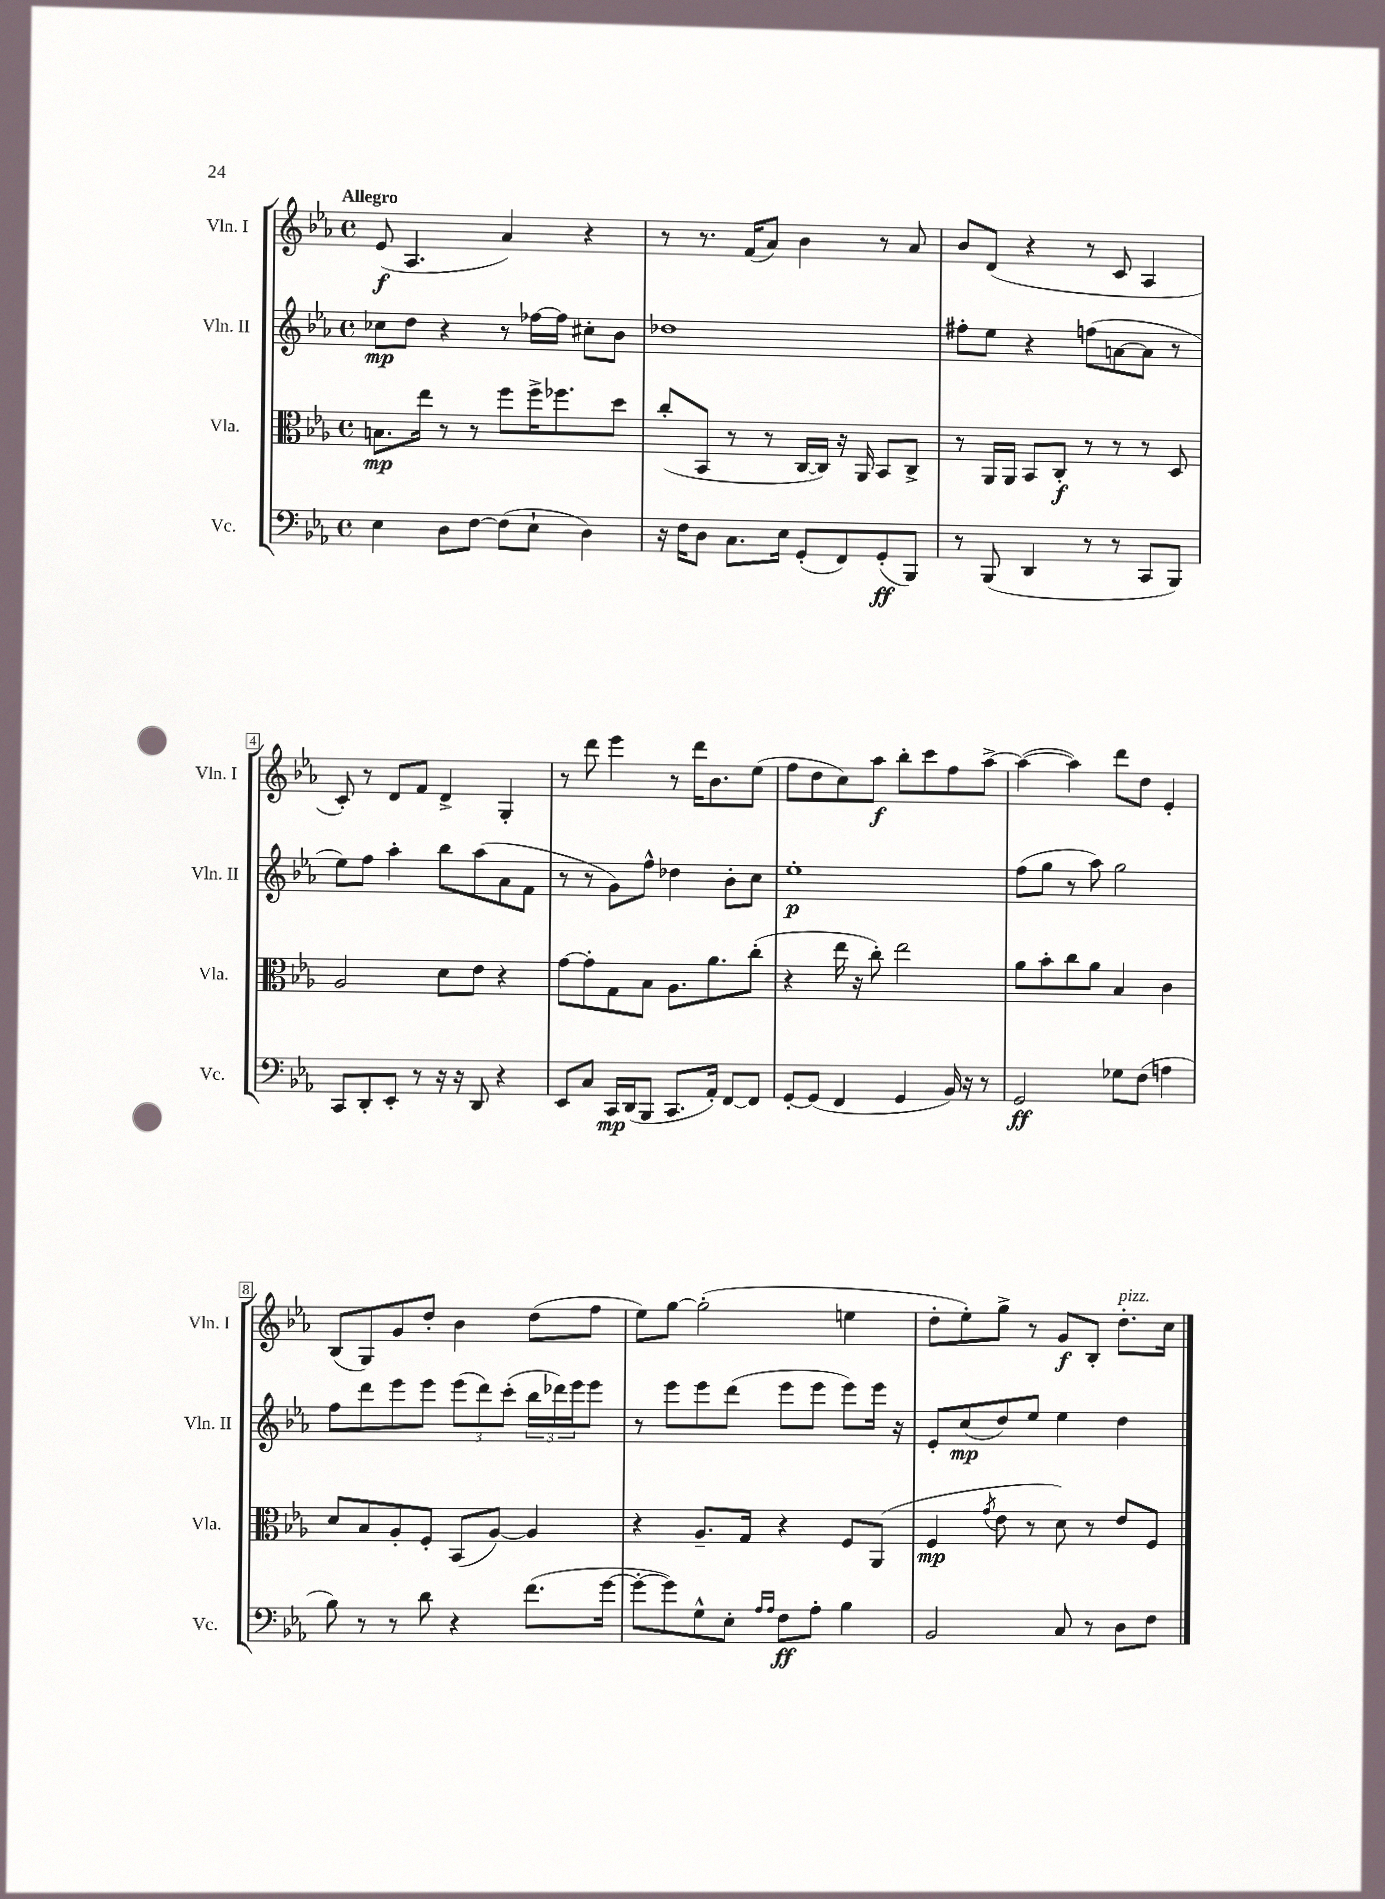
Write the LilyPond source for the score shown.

<<
\new StaffGroup <<
\new Staff = "s0" \with { instrumentName = "Vln. I" shortInstrumentName = "Vln. I" } {
    \clef treble \key ees \major \defaultTimeSignature \time 4/4 \tempo "Allegro"
    ees'8\f( aes4. aes'4) r4 |
    r8 r8. f'16( aes'8) bes'4 r8 aes'8 |
    bes'8 d'8( r4 r8 c'8 aes4 |
    c'8-.) r8 d'8 f'8 d'4-> g4-. |
    r8 d'''8 ees'''4 r8 d'''16 bes'8. ees''8( |
    f''8 d''8 c''8) aes''8\f bes''8-. c'''8 f''8 aes''8~-> |
    aes''4~( aes''4) d'''8 d''8 ees'4-. |
    bes8( g8) g'8 d''8-. bes'4 d''8( f''8 |
    ees''8) g''8~ g''2-.( e''4 |
    d''8-. ees''8-.) g''8-> r8 g'8\f bes8-. d''8.-.^\markup { \italic "pizz." } c''16 \bar "|." |
}
\new Staff = "s1" \with { instrumentName = "Vln. II" shortInstrumentName = "Vln. II" } {
    \clef treble \key ees \major \defaultTimeSignature \time 4/4
    ces''8\mp d''8 r4 r8 fes''16~ fes''16 cis''8-. bes'8 |
    des''1 |
    fis''8-. ees''8 r4 f''8( a'8~ a'8 r8 |
    ees''8) f''8 aes''4-. bes''8 aes''8( aes'8 f'8 |
    r8 r8 g'8) f''8-^ des''4 bes'8-. c''8 |
    ees''1-.\p |
    f''8( g''8 r8 aes''8) g''2 |
    f''8 d'''8 ees'''8 ees'''8 \tuplet 3/2 { ees'''8( d'''8) c'''8-.( } \tuplet 3/2 { bes''16 des'''16) ees'''16 } ees'''8 |
    r8 ees'''8 ees'''8 d'''8( ees'''8 ees'''8 ees'''8) ees'''16 r16 |
    ees'8-. c''8\mp( d''8) ees''8 ees''4 d''4 \bar "|." |
}
\new Staff = "s2" \with { instrumentName = "Vla." shortInstrumentName = "Vla." } {
    \clef alto \key ees \major \defaultTimeSignature \time 4/4
    b8.\mp ees''16 r8 r8 f''8 f''16-> fes''8. d''8 |
    c''8-.( bes,8 r8 r8 c16~ c16) r16 aes,16 bes,8 c8-> |
    r8 aes,16 aes,16 bes,8 c8-.\f r8 r8 r8 d8 |
    aes2 d'8 ees'8 r4 |
    g'8~ g'8-. g8 bes8 aes8. aes'8. c''8-.( |
    r4 ees''16 r16 c''8-.) ees''2 |
    aes'8 bes'8-. c''8 aes'8 bes4 c'4 |
    d'8 bes8 aes8-. f8-. bes,8( aes8~) aes4 |
    r4 aes8.-- g16 r4 f8 aes,8( |
    f4\mp \acciaccatura { g'8 } ees'8 r8 d'8) r8 ees'8 f8 \bar "|." |
}
\new Staff = "s3" \with { instrumentName = "Vc." shortInstrumentName = "Vc." } {
    \clef bass \key ees \major \defaultTimeSignature \time 4/4
    ees4 d8 f8~ f8( ees8-! d4) |
    r16 f16 d8 c8. ees16 g,8-.( f,8) g,8-.\ff( bes,,8) |
    r8 bes,,8( d,4 r8 r8 c,8 bes,,8) |
    c,8 d,8-. ees,8-. r8 r16 r16 d,8 r4 |
    ees,8 c8 c,16\mp d,16( bes,,8 c,8. aes,16-.) f,8~ f,8 |
    g,8~-. g,8( f,4 g,4 bes,16) r16 r8 |
    g,2\ff ges8 f8( a4 |
    bes8) r8 r8 d'8 r4 f'8.( g'16~ |
    g'8~-. g'8) g8-^ ees8-. \grace { aes16 aes16 } f8\ff aes8-. bes4 |
    bes,2 c8 r8 d8 f8 \bar "|." |
}
>>
>>
\layout { \context { \Score \override BarNumber.stencil = #(make-stencil-boxer 0.1 0.3 ly:text-interface::print) } }
